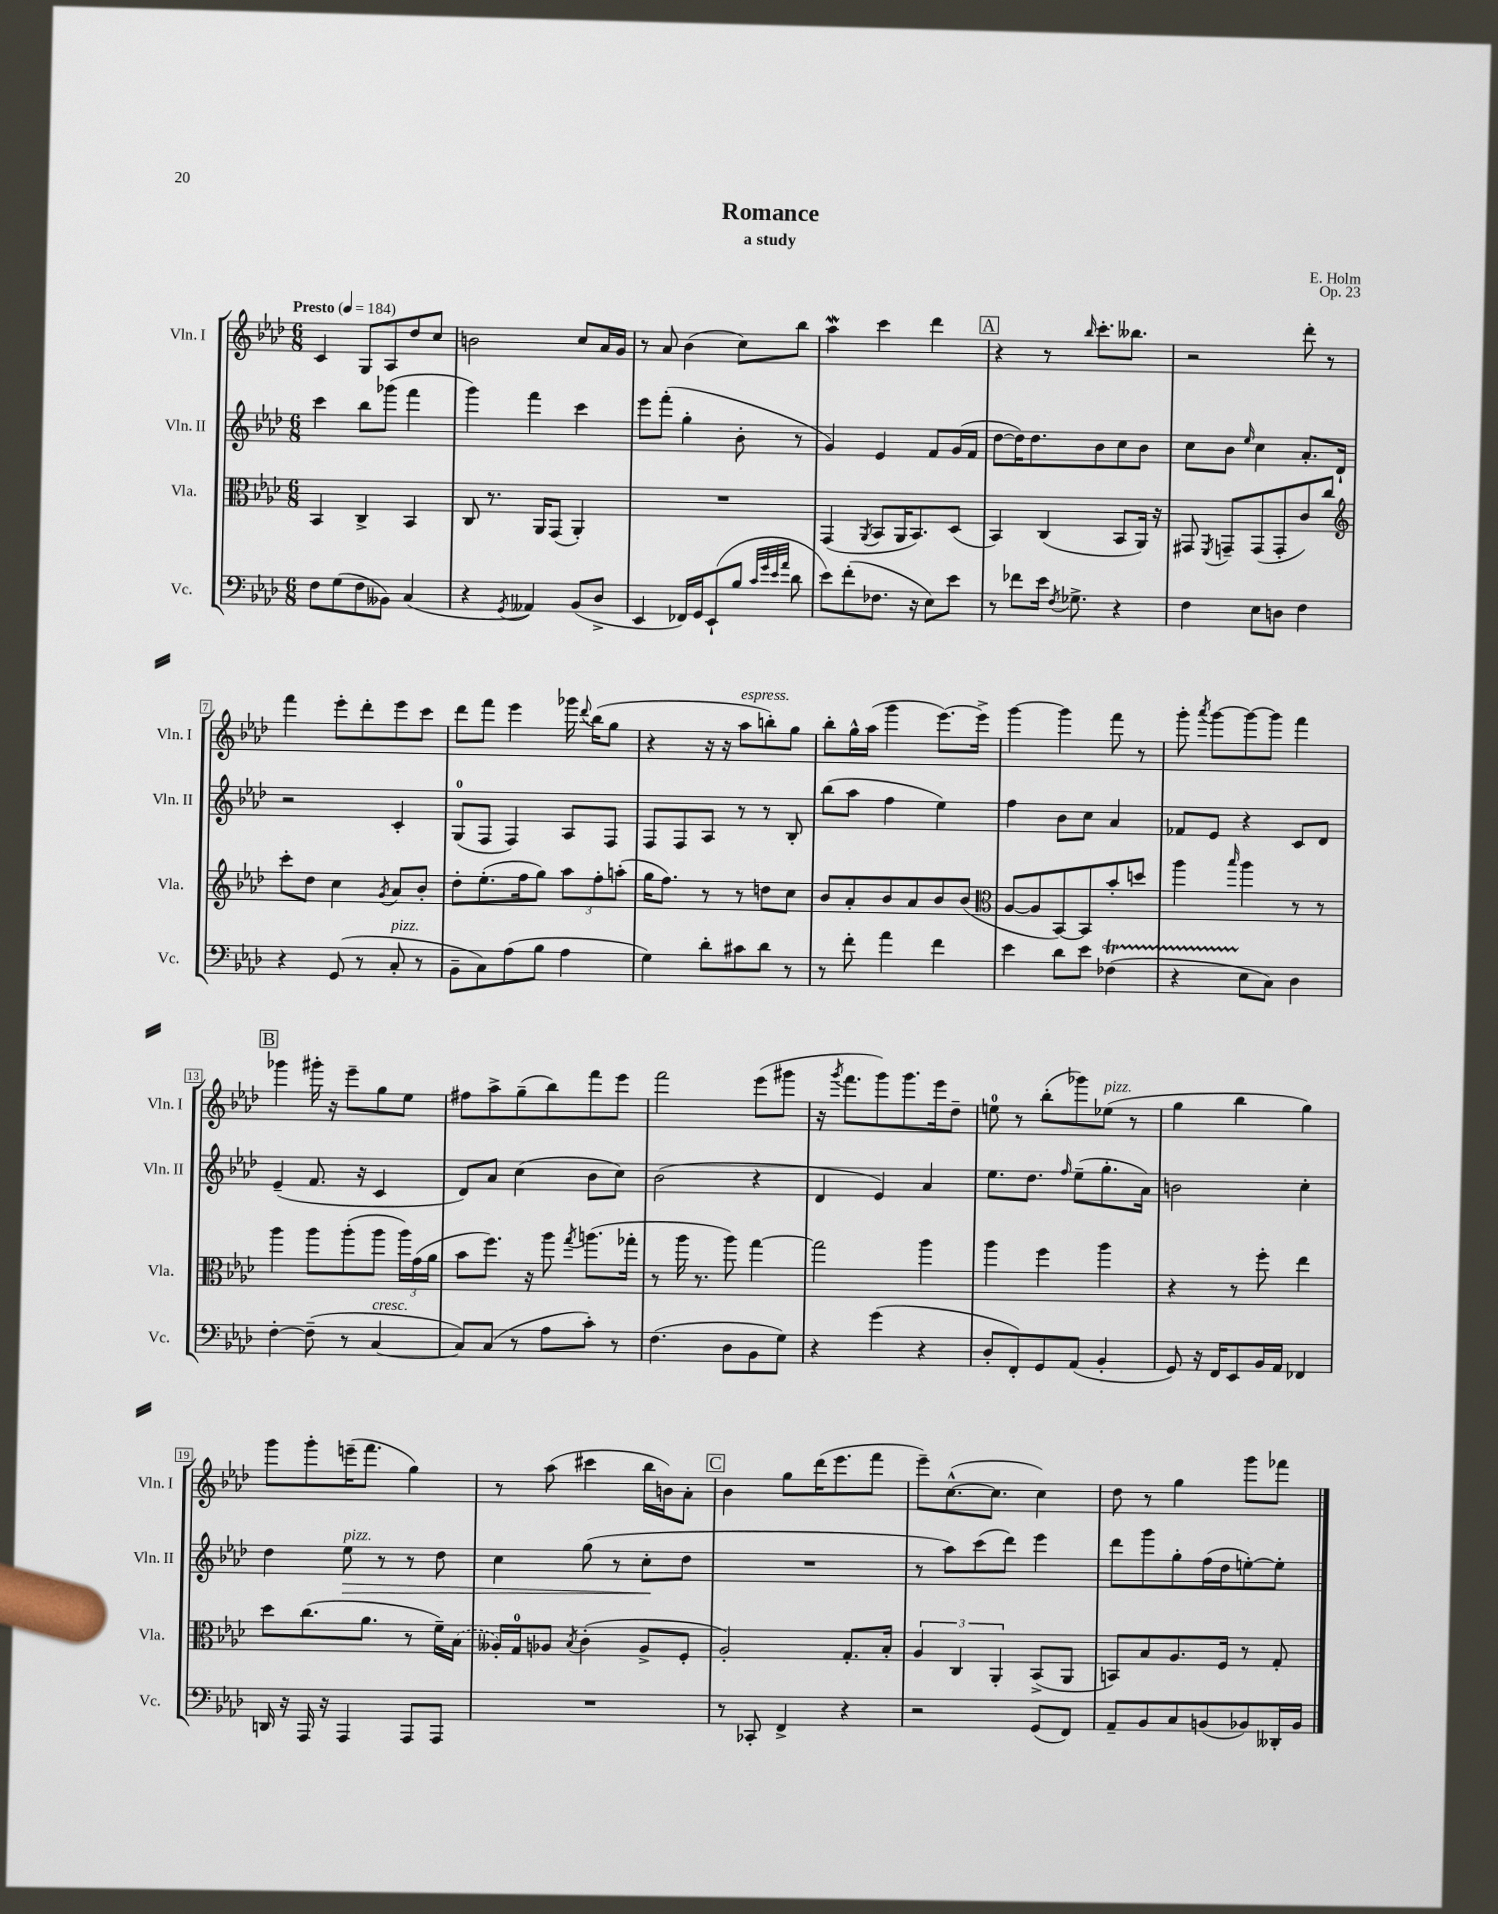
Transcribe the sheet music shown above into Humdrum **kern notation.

**kern	**kern	**kern	**dynam	**kern
*part4	*part3	*part2	*part2	*part1
*staff4	*staff3	*staff2	*staff2	*staff1
*I"Vc.	*I"Vla.	*I"Vln. II	*	*I"Vln. I
*I'Vc.	*I'Vla.	*I'Vln. II	*	*I'Vln. I
*clefF4	*clefC3	*clefG2	*	*clefG2
*k[b-e-a-d-]	*k[b-e-a-d-]	*k[b-e-a-d-]	*	*k[b-e-a-d-]
*M6/8	*M6/8	*M6/8	*	*M6/8
*MM184	*MM184	*MM184	*	*MM184
=1	=1	=1	=1	=1
!	!	!	!	!LO:TX:a:B:t=Presto
8F\L	4BB-/	4ccc\	.	4c/
(8G\	.	.	.	.
8F\	4C^/	8bb-\L	.	8G/L
8BB--X\J)	.	(8ggg-X\J	.	8A-/
(4C/	4BB-/	4fff\	.	8dd-/
.	.	.	.	8cc/J
=2	=2	=2	=2	=2
4r	8C/	4ggg\)	.	2bn\
.	8.r	.	.	.
8qGG/	.	.	.	.
4AA--X/)	.	4fff\	.	.
.	16AA-/KL	.	.	.
.	(8GG/J	.	.	.
(8BB-/L	4AA-'/)	4ccc\	.	8cc/L
8D-^/J	.	.	.	16a-/L
.	.	.	.	16g/JJ
=3	=3	=3	=3	=3
4EE-/	2.r	8eee-\L	.	8r
.	.	(8fff'\J	.	8a-/
16FF-X/LL)	.	4gg'\	.	(4b-\
16GG/J	.	.	.	.
(8EE-`/	.	.	.	.
8B-/J	.	8b-'\	.	8cc\L)
32qqc/LLL	.	.	.	.
32qqg/	.	.	.	.
32qqe-/	.	.	.	.
32qqa-/JJJ	.	.	.	.
8d-\	.	8r	.	8bb-\J
=4	=4	=4	=4	=4
8e-\L)	(4GG/	4g/)	.	4aa-w\
(8f'\	.	.	.	.
.	8qAA-/	.	.	.
8.F-X\J	8BB-/L	4e-/	.	4ccc\
.	16AA-/K	.	.	.
16r	8.BB-/)	.	.	.
8E-\L)	.	8f/L	.	4ddd-\
8e-\J	(8D-/J	(16g/L	.	.
.	.	16f/JJ	.	.
!!LO:REH:place=s1:t=A
=5	=5	=5	=5	=5
8r	4BB-/)	[8dd-\L	.	4r
8f-X\L	.	16dd-\K])	.	.
.	.	8.dd-\	.	.
16e-\Jk	(4C/	.	.	8r
8qF/	.	.	.	.
8.G-X^\	.	.	.	.
.	.	.	.	16qqbb-/
.	.	8b-\	.	8.ccc'\L
4r	8BB-/L	8cc\	.	.
.	.	.	.	8.bb--X\J
.	16AA-/Jk)	8b-\J	.	.
.	16r	.	.	.
=6	=6	=6	=6	=6
4F\	8GG#X/	8cc\L	.	2r
.	8qFF/	.	.	.
.	8GGn~/L	8b-\J	.	.
.	.	16qqee-/	.	.
8E-\L	(8GG/	4cc\	.	.
8Dn\J	8GG'/	.	.	.
4F\	8c/)	8.a-'/L	.	8ddd-'\
.	8cc/J	.	.	8r
.	.	16d-`/Jk	.	.
!!LO:LB:g=z
=7	=7	=7	=7	=7
*	*clefG2	*	*	*
4r	8ccc'\L	2r	.	4fff\
.	8dd-\J	.	.	.
(8GG/	4cc\	.	.	8eee-'\L
8r	.	.	.	8ddd-'\
.	8qg/	.	.	.
!LO:TX:a:i:t=pizz.	!	!	!	!
8C'/	8a-/L	4c'/	.	8eee-\
8r	8b-'/J	.	.	8ccc\J
=8	=8	=8	=8	=8
8BB-~\L	8dd-'\L	(8G/L	.	8ddd-\L
8C\)	(8.ee-'\	8F/J	.	8fff\J
(8A-\	.	4F/)	.	4eee-\
.	16ff\k	.	.	.
8B-\J	8gg\J)	.	.	.
4A-\	12aa-\L	8A-/L	.	16ggg-X\
.	.	.	.	8qqddd-/
.	.	.	.	(16bb-\KL
.	12ff'\	.	.	.
.	.	8F/J	.	8gg\J
.	(12aan'\J	.	.	.
=9	=9	=9	=9	=9
4G\)	16gg\KL	8F/L	.	4r
.	8.ff\J)	.	.	.
.	.	8F/	.	.
8d-'\L	8r	8A-/J	.	16r
.	.	.	.	16r
!	!	!	!	!LO:TX:a:i:t=espress.
8c#X\	8r	8r	.	8aa-\L
8d-\J	8ddn\L	8r	.	8bbn'\)
8r	8cc\J	8B-'/	.	8gg\J
=10	=10	=10	=10	=10
8r	8b-/L	(8bb-\L	.	8bb-'\L
8f'\	8a-'/	8aa-\J	.	16gg^^\L
.	.	.	.	(16aa-\JJ
4a-\	8b-/	4ff\	.	4ggg\
.	8a-/	.	.	.
4f\	8b-/	4ee-\)	.	[8.eee-\L)
.	(8b-/J	.	.	.
.	.	.	.	16eee-^\Jk]
=11	=11	=11	=11	=11
*	*clefC3	*	*	*
4e-\	[8A-/L	4ff\	.	[4ggg\
.	8A-/]	.	.	.
8d-\L	[8BB-/)	8b-\L	.	4ggg\]
8e-\J	8BB-/]	8cc\J	.	.
(4F-XT\	8b-'/	4a-/	.	8fff\
.	8ddn/J	.	.	8r
=12	=12	=12	=12	=12
4r	4aa-\	8f-X/L	.	8ggg'\
.	.	.	.	8qaaa-/
.	.	8e-/J	.	[8ggg\L
.	16qqbb-/	.	.	.
8E-\L	4aa-\	4r	.	8ggg\_
8C\J)	.	.	.	8ggg\J]
4D-\	8r	8c/L	.	4fff\
.	8r	8d-/J	.	.
!!LO:LB:g=z
!!LO:REH:place=s1:t=B
=13	=13	=13	=13	=13
[4F'\	4aa-\	(4e-~/	.	4ggg-X\
(8F~\]	8aa-\L	8.f/	.	16ggg#X'\
.	.	.	.	16r
8r	(8aa-'\	.	.	8eee-~\L
.	.	16r	.	.
!LO:TX:a:i:t=cresc.	!	!	!	!
[4C/	8aa-\J	4c/	.	8gg\
.	24aa-\LL)	.	.	8ee-\J
.	(24g\	.	.	.
.	24a-\JJ	.	.	.
=14	=14	=14	=14	=14
8C/L])	8b-\L	8d-/L)	.	8ff#X\L
(8C/J	8.ff\J)	8a-/J	.	8aa-^\
8r	.	(4cc\	.	(8gg~\
.	16r	.	.	.
8A-\L	8aa-\	.	.	8bb-\)
.	8qgg/	.	.	.
8c'\J)	(8.aan\L	8b-\L	.	8fff\
8r	.	8cc\J)	.	8eee-\J
.	16gg-X'\Jk	.	.	.
=15	=15	=15	=15	=15
(4.F\	8r	(2b-\	.	2fff\
.	16aa-\	.	.	.
.	8.r	.	.	.
8D-\L	8aa-\)	.	.	.
8BB-\	[4gg\	4r	.	(8eee-\L
8G\J)	.	.	.	8ggg#X\J
=16	=16	=16	=16	=16
4r	2gg\]	4d-/	.	16r
.	.	.	.	8qggg/
.	.	.	.	8.fff\L
(4g\	.	4e-/)	.	8ggg\)
.	.	.	.	8.ggg\
4r	4aa-\	4a-/	.	.
.	.	.	.	16eee-\k
.	.	.	.	8dd-~\J
=17	=17	=17	=17	=17
8D-'/L	4aa-\	8.ee-\L	.	8een\
8FF'/)	.	.	.	8r
.	.	8.dd-\J	.	.
8GG/	4ff\	.	.	(8bb-'\L
.	.	16qqff/	.	.
(8AA-/J	.	(8ee-~\L	.	8ggg-X\)
!	!	!	!	!LO:TX:a:i:t=pizz.
4BB-'/	4aa-\	8.gg'\	.	(8ee-X\J
.	.	.	.	8r
.	.	16a-\Jk)	.	.
=18	=18	=18	=18	=18
8GG/)	4r	2bn\	.	4gg\
16r	.	.	.	.
16FF/KL	.	.	.	.
8EE-/	8r	.	.	4bb-\
16BB-/L	8ff'\	.	.	.
16AA-/JJ	.	.	.	.
4FF-X/	4ee-\	4cc'\	.	4gg\)
!!LO:LB:g=z
=19	=19	=19	=19	=19
16DDn/	8dd-\L	4dd-\	.	8ggg\L
16r	.	.	.	.
16AAA-/	(8.cc\	.	.	8ggg'\
16r	.	.	.	.
!	!	!LO:TX:a:i:t=pizz.	!	!
!	!	!	!LO:HP:b	!
4AAA-/	.	8ee-\	>	(16eeen~\K
.	8.a-\J	.	.	8.fff\J
.	.	8r	.	.
8AAA-/L	8r	8r	.	4gg\)
8AAA-/J	16f~\LL)	8dd-\	.	.
.	(16B-\JJ	.	.	.
=20	=20	=20	=20	=20
2.r	16A--X'/LL)	4cc\	.	8r
.	16G/J	.	.	.
.	8A-X/J	.	.	(8aa-\
.	8qB-/	.	.	.
.	(4c'\	(8gg\	.	4ccc#X\
.	.	8r	.	.
.	8A-^/L	8cc'\L	.	16bb-\LL
.	.	.	.	16bn\J)
.	8F'/J	8dd-\J	]	8a-'\J
!!LO:REH:place=s1:t=C
=21	=21	=21	=21	=21
8r	2A-'/)	2.r	.	4b-\
8CC-X'/	.	.	.	.
4FF^/	.	.	.	8gg\L
.	.	.	.	(16ddd-\K
.	.	.	.	8.eee-\
4r	8.G'/L	.	.	.
.	.	.	.	8fff\J
.	16B-'/Jk	.	.	.
=22	=22	=22	=22	=22
2r	6A-/	8r	.	8eee-~\L)
.	.	8aa-\L)	.	([8.cc^^\
.	6C/	.	.	.
.	.	(8ccc\	.	.
.	.	.	.	8.cc\J]
.	6AA-'/	.	.	.
.	.	8ddd-\J)	.	.
(8GG/L	(8BB-^/L	4eee-\	.	4cc\)
8FF/J)	8AA-/J	.	.	.
=23	=23	=23	=23	=23
8AA-~/L	8BBn/L)	8ddd-\L	.	8dd-\
8BB-/	8B-/	8ggg\	.	8r
8C/	8.A-/	8gg'\	.	4gg\
(8BBn/	.	(16ff\L	.	.
.	16F/Jk	16dd-\J	.	.
8BB-X/)	8r	[8een'\)	.	8ggg\L
16DD--X'/L	8G'/	8ee'\J]	.	8fff-X\J
16BB-/JJ	.	.	.	.
==	==	==	==	==
*-	*-	*-	*-	*-
